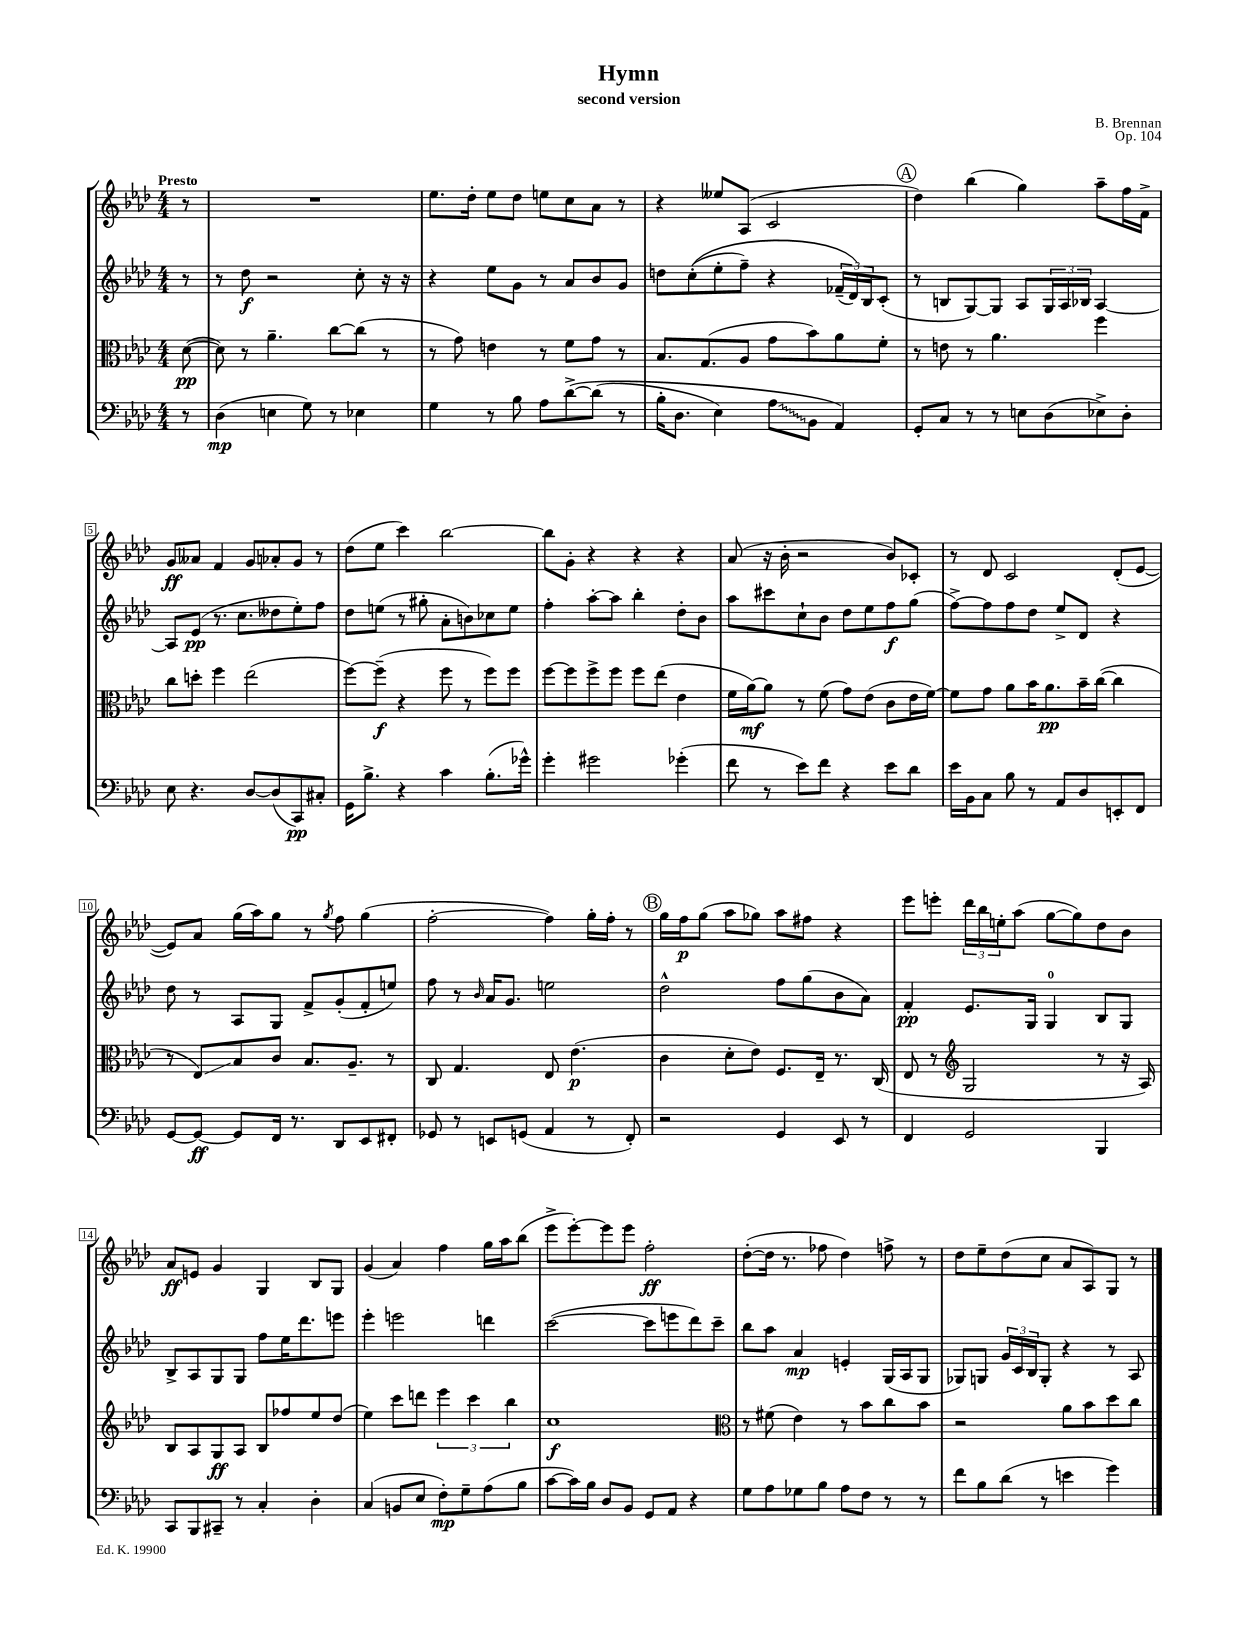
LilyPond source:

\header { title = "Hymn" composer = "B. Brennan" subtitle = "second version" opus = "Op. 104" }
<<
\new StaffGroup <<
\new Staff = "s0" {
    \clef treble \key aes \major \numericTimeSignature \time 4/4 \partial 8 \tempo "Presto"
    r8 |
    R1 |
    ees''8. des''16-. ees''8 des''8 e''8 c''8 aes'8 r8 |
    r4 eeses''8 aes8( c'2 |
    \mark \markup { \circle "A" } des''4) bes''4( g''4) aes''8-- f''16 f'16-> |
    g'8\ff aeses'8 f'4 g'8 aes'8-. g'8 r8 |
    des''8( ees''8 c'''4) bes''2~ |
    bes''8 g'8-. r4 r4 r4 |
    aes'8( r16 bes'16-. r2 bes'8) ces'8-. |
    r8 des'8 c'2 des'8-.( ees'8~ |
    ees'8) aes'8 g''16( aes''16) g''8 r8 \acciaccatura { g''8 } f''8 g''4( |
    f''2~-. f''4) g''16-. f''16-. r8 |
    \mark \markup { \circle "B" } g''16 f''16\p g''8( aes''8 ges''8) aes''8 fis''8 r4 |
    ees'''8 e'''8-. \tuplet 3/2 { des'''16 bes''16 e''16-. } aes''8( g''8~ g''8) des''8 bes'8 |
    aes'8\ff e'8 g'4 g4 bes8 g8 |
    g'4( aes'4) f''4 g''16 aes''16 bes''8( |
    ees'''8-> ees'''8~-.) ees'''8 ees'''8 f''2-.\ff |
    des''8~-.( des''16 r8. fes''8 des''4) f''8-> r8 |
    des''8 ees''8-- des''8( c''8 aes'8 aes8) g8 r8 \bar "|." |
}
\new Staff = "s1" {
    \clef treble \key aes \major \numericTimeSignature \time 4/4 \partial 8
    r8 |
    r8 des''8\f r2 c''8-. r16 r16 |
    r4 ees''8 g'8 r8 aes'8 bes'8 g'8 |
    d''8 c''8-.(\( ees''8-. f''8--) r4 \tuplet 3/2 { fes'16--( des'16)\) bes16 } c'8-.( |
    \mark \markup { \circle "A" } r8 b8 g8~) g8 aes8 \tuplet 3/2 { g16 aes16 bes16 } aes4~ |
    aes8 ees'8\pp( r8. c''8. deses''8 ees''8-.) f''8 |
    des''8 e''8( r8 gis''8-. aes'8-. b'8) ces''8 e''8 |
    f''4-. aes''8~-. aes''8 bes''4-. des''8-. bes'8 |
    aes''8 cis'''8 c''8-! bes'8 des''8 ees''8 f''8\f g''8( |
    f''8~->) f''8 f''8 des''8 ees''8-> des'8 r4 |
    des''8 r8 aes8 g8 f'8-> g'8-.( f'8-. e''8) |
    f''8 r8 \grace { bes'16 } aes'16 g'8. e''2 |
    \mark \markup { \circle "B" } des''2-^ f''8 g''8( bes'8 aes'8) |
    f'4-.\pp ees'8. g16 g4-0 bes8 g8 |
    bes8-> aes8 g8 g8 f''8 ees''16 des'''8. e'''8 |
    ees'''4-. e'''2 d'''4 |
    c'''2~( c'''8 e'''8 des'''8) c'''8-- |
    bes''8 aes''8 aes'4\mp e'4-. g16( aes16 g8 |
    ges8) g8 \tuplet 3/2 { g'16 c'16 bes16 } g8-. r4 r8 aes8 \bar "|." |
}
\new Staff = "s2" {
    \clef alto \key aes \major \numericTimeSignature \time 4/4 \partial 8
    des'8~\pp( |
    des'8) r8 aes'4.-- c''8~ c''8( r8 |
    r8 g'8) e'4 r8 f'8 g'8 r8 |
    bes8. g8.( aes8 g'8 bes'8) aes'8 f'8-. |
    \mark \markup { \circle "A" } r8 e'8 r8 aes'4. f''4 |
    c''8 d''8-. f''4 ees''2( |
    f''8~) f''8--\f( r4 f''8 r8 f''8) f''8 |
    f''8~ f''8 f''8-> f''8 f''8 ees''8( ees'4 |
    f'16 aes'16~\mf) aes'8 r8 f'8( g'8) ees'8( c'8 ees'16 f'16~) |
    f'8 g'8 aes'8 bes'16 aes'8.\pp bes'16-- c''16~( c''4 |
    r8 ees8\glissando) bes8 c'8 bes8. aes8.-- r8 |
    c8 g4. ees8 ees'4.\p( |
    \mark \markup { \circle "B" } c'4 des'8-. ees'8) f8. ees16-- r8. c16( |
    ees8 r8 \clef treble g2 r8 r16 aes16) |
    bes8 aes8 g8\ff aes8 bes8 fes''8 ees''8 des''8( |
    ees''4) c'''8 d'''8 \tuplet 3/2 { ees'''4 c'''4 bes''4 } |
    c''1\f |
    \clef alto r8 fis'8( ees'4) r8 bes'8 c''8 bes'8 |
    r2 aes'8 bes'8 des''8 c''8 \bar "|." |
}
\new Staff = "s3" {
    \clef bass \key aes \major \numericTimeSignature \time 4/4 \partial 8
    r8 |
    des4\mp( e4 g8) r8 ees4 |
    g4 r8 bes8 aes8 des'8~->\( des'8( r8 |
    bes16-. des8. ees4) \once \override Glissando.style = #'zigzag aes8\glissando bes,8 aes,4\) |
    \mark \markup { \circle "A" } g,8-. c8 r8 r8 e8 des8( ees8->) des8-. |
    ees8 r4. des8~ des8( c,8\pp) cis8-. |
    g,16 bes8.-> r4 c'4 bes8.-.( ges'16-^) |
    g'4-. gis'2 ges'4-.( |
    f'8 r8 ees'8) f'8 r4 ees'8 des'8 |
    ees'16 bes,16 c8 bes8 r8 aes,8 des8 e,8-. f,8 |
    g,8~ g,8~\ff g,8 f,16 r8. des,8 ees,8 fis,8-. |
    ges,8 r8 e,8 g,8( aes,4 r8 f,8-.) |
    \mark \markup { \circle "B" } r2 g,4 ees,8 r8 |
    f,4 g,2 bes,,4 |
    c,8 bes,,8 cis,8-- r8 c4-. des4-. |
    c4( b,8 ees8 f8-.\mp) g8-- aes8( bes8 |
    c'8~ c'16) bes16 des8 bes,8 g,8 aes,8 r4 |
    g8 aes8 ges8 bes8 aes8 f8 r8 r8 |
    f'8 bes8 des'8( r8 e'4 g'4) \bar "|." |
}
>>
>>
\layout { \context { \Score \override BarNumber.stencil = #(make-stencil-boxer 0.1 0.3 ly:text-interface::print) } }
